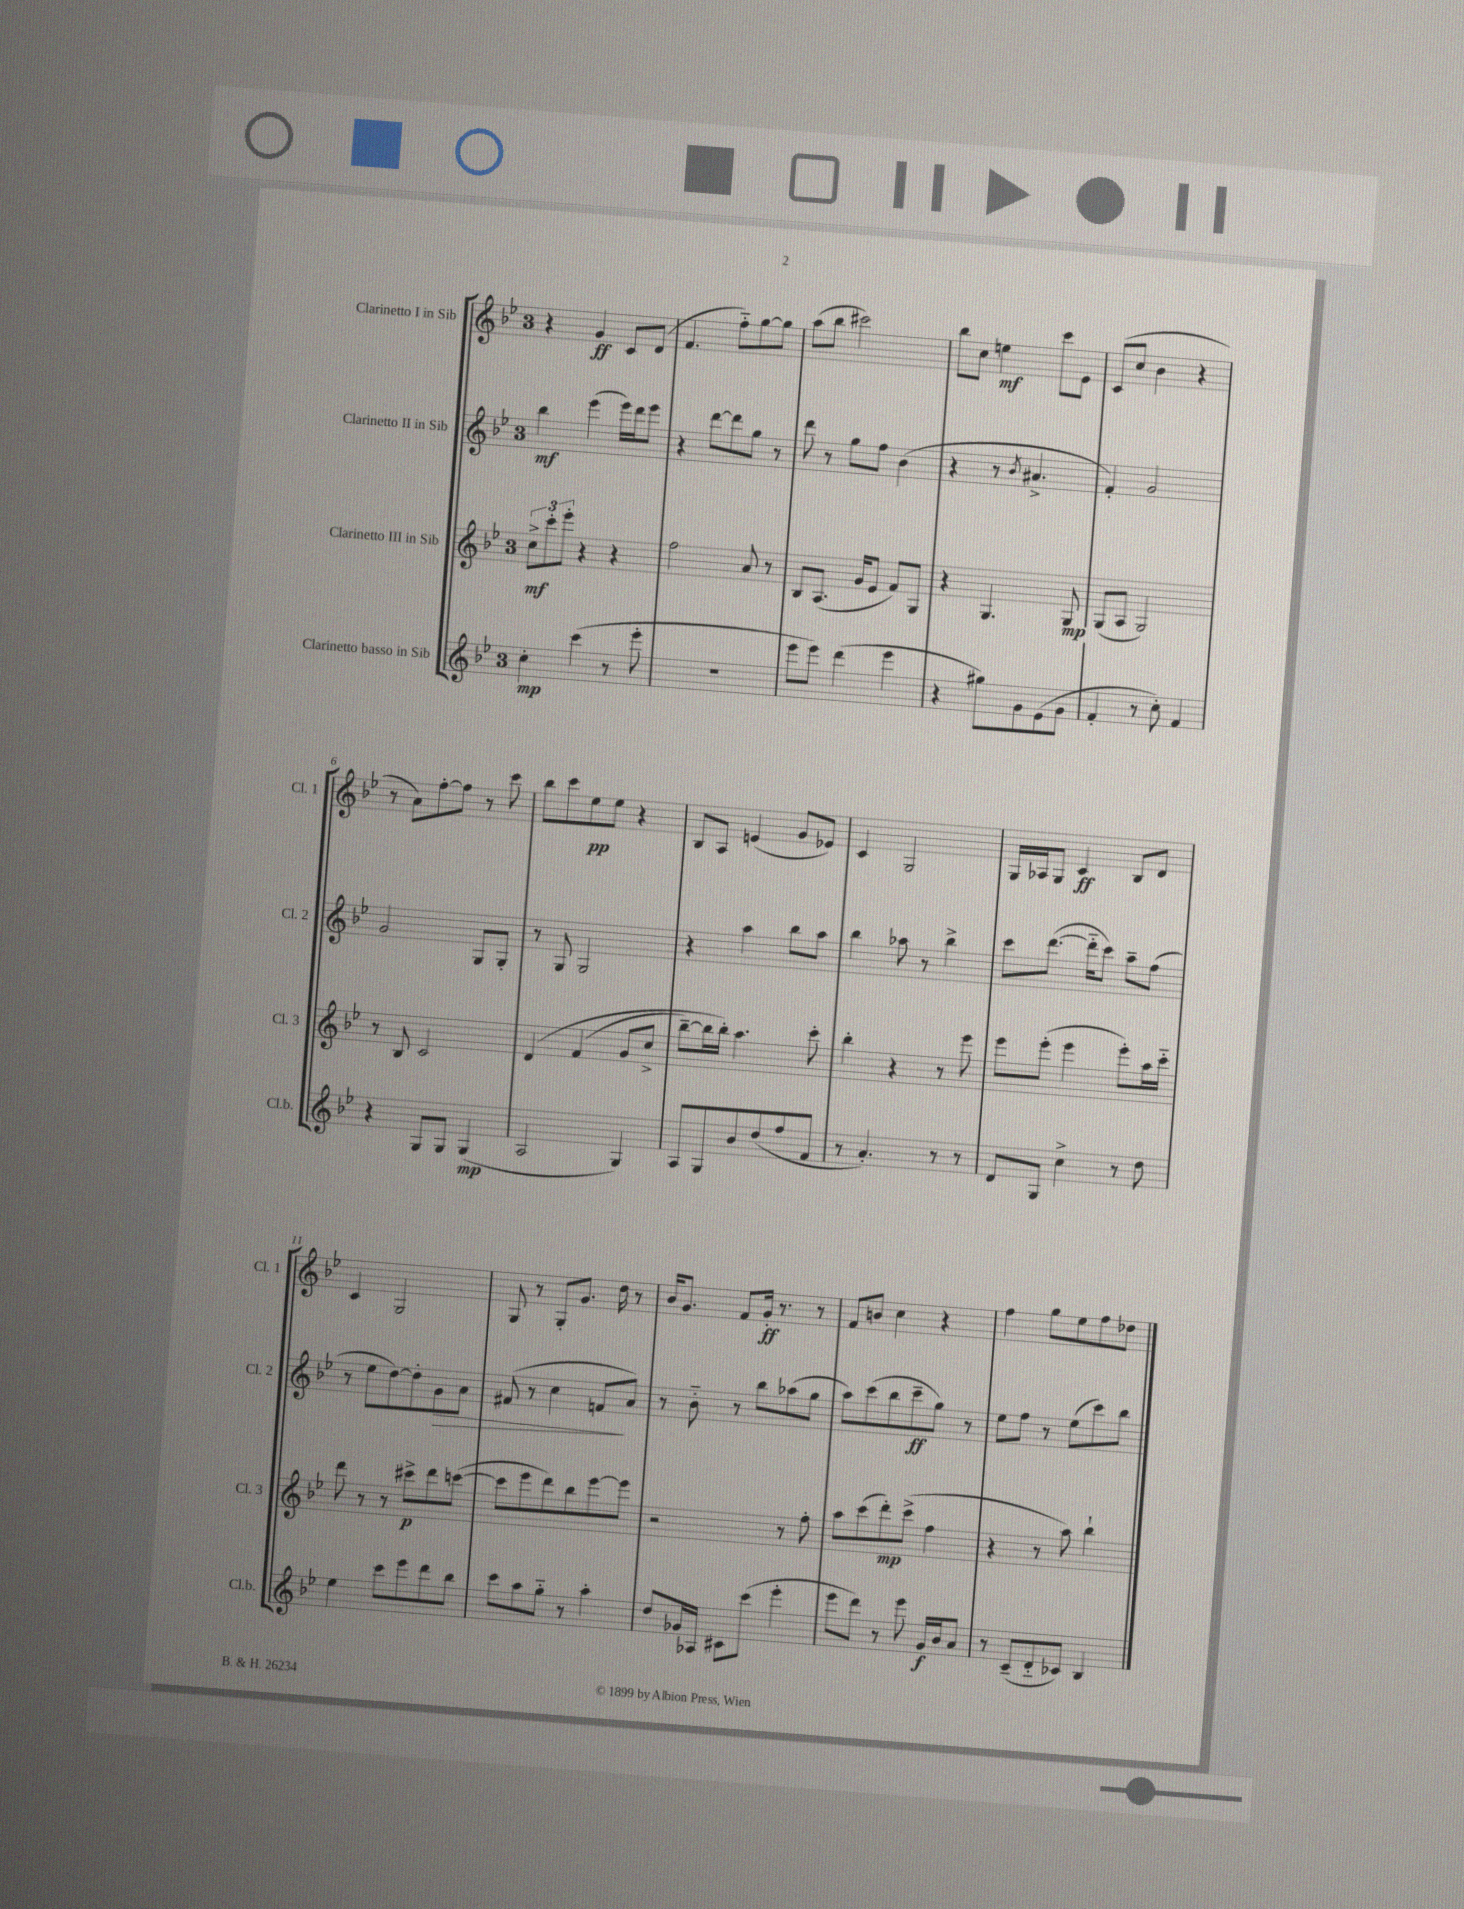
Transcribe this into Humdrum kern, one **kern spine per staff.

**kern	**dynam	**kern	**dynam	**kern	**dynam	**kern	**dynam
*part4	*part4	*part3	*part3	*part2	*part2	*part1	*part1
*staff4	*staff4	*staff3	*staff3	*staff2	*staff2	*staff1	*staff1
*I"Clarinetto basso in Sib	*	*I"Clarinetto III in Sib	*	*I"Clarinetto II in Sib	*	*I"Clarinetto I in Sib	*
*I'Cl.b.	*	*I'Cl. 3	*	*I'Cl. 2	*	*I'Cl. 1	*
*clefG2	*	*clefG2	*	*clefG2	*	*clefG2	*
*k[b-e-]	*	*k[b-e-]	*	*k[b-e-]	*	*k[b-e-]	*
*M3/4	*	*M3/4	*	*M3/4	*	*M3/4	*
=1	=1	=1	=1	=1	=1	=1	=1
4cc'\	mp	12cc^\L	mf	4bb-\	mf	4r	.
.	.	12ccc'\	.	.	.	.	.
.	.	12eee-'\J	.	.	.	.	.
(4ccc\	.	4r	.	(4eee-\	.	4g/	ff
8r	.	4r	.	16eee-\LL)	.	8c/L	.
.	.	.	.	16ddd\J	.	.	.
8eee-'\	.	.	.	8eee-\J	.	(8d/J	.
=2	=2	=2	=2	=2	=2	=2	=2
2.r	.	2ff\	.	4r	.	4.f/	.
.	.	.	.	[8ddd\L	.	.	.
.	.	.	.	8ddd\]	.	8ff\L)	.
.	.	8a/	.	8gg\J	.	[8gg\	.
.	.	8r	.	8r	.	8gg\J]	.
=3	=3	=3	=3	=3	=3	=3	=3
8eee-\L	.	8B-/L	.	8ddd\	.	(8aa\L	.
8eee-\J)	.	(8.A/J	.	8r	.	8bb-\J	.
(4ddd\	.	.	.	8gg\L	.	2ccc#X\)	.
.	.	16g/KL	.	.	.	.	.
.	.	8e-/J	.	8ff\J	.	.	.
4eee-\	.	8f/L)	.	(4b-\	.	.	.
.	.	8G/J	.	.	.	.	.
=4	=4	=4	=4	=4	=4	=4	=4
4r	.	4r	.	4r	.	8bb-\L	.
.	.	.	.	.	.	8cc\J	.
8gg#X\L)	.	4.G/	.	8r	.	4een\	mf
.	.	.	.	8qb-/	.	.	.
8g\	.	.	.	4.a#X^/	.	.	.
(8e-\	.	.	.	.	.	8ccc\L	.
8g\J	.	8G/	mp	.	.	8e-\J	.
=5	=5	=5	=5	=5	=5	=5	=5
4f'/	.	(8G/L	.	4f'/)	.	(8c/L	.
.	.	8A/J	.	.	.	8cc/J	.
8r	.	2G/)	.	2g/	.	4b-\	.
8cc'\)	.	.	.	.	.	.	.
4f/	.	.	.	.	.	4r	.
!!LO:LB:g=z
=6	=6	=6	=6	=6	=6	=6	=6
4r	.	8r	.	2g/	.	8r	.
.	.	8B-/	.	.	.	8a\L)	.
8G/L	.	2c/	.	.	.	[8ff'\	.
8G/J	.	.	.	.	.	8ff\J]	.
(4G/	mp	.	.	8G/L	.	8r	.
.	.	.	.	8G'/J	.	8ccc\	.
=7	=7	=7	=7	=7	=7	=7	=7
2A/	.	(4d/	.	8r	.	8bb-\L	.
.	.	.	.	8G/	.	8ccc\	.
.	.	(4f/	.	2G/	.	8ee-\	pp
.	.	.	.	.	.	8ee-\J	.
4G/)	.	8g/L	.	.	.	4r	.
.	.	8cc^/J	.	.	.	.	.
=8	=8	=8	=8	=8	=8	=8	=8
8A/L	.	[8bb-~\L)	.	4r	.	8B-/L	.
8G/	.	16bb-\L]	.	.	.	8A/J	.
.	.	16bb-'\JJ)	.	.	.	.	.
8b-/	.	4.aa\	.	4aa\	.	(4en/	.
(8dd/	.	.	.	.	.	.	.
8ff/	.	.	.	8bb-\L	.	8g/L	.
8f/J	.	8ccc'\	.	8aa\J	.	8e-X/J)	.
=9	=9	=9	=9	=9	=9	=9	=9
8r	.	4bb-'\	.	4bb-\	.	4c/	.
4.a'/)	.	.	.	.	.	.	.
.	.	4r	.	8aa-X\	.	2G/	.
.	.	.	.	8r	.	.	.
8r	.	8r	.	4bb-^\	.	.	.
8r	.	8eee-\	.	.	.	.	.
=10	=10	=10	=10	=10	=10	=10	=10
8d/L	.	8eee-\L	.	8ccc\L	.	16G/LL	.
.	.	.	.	.	.	16A-X/J	.
8G/J	.	(8eee-'\J	.	([8.ddd\J	.	8G/J	.
4cc^\	.	4eee-\	.	.	.	4c/	ff
.	.	.	.	16ddd\KL]	.	.	.
.	.	.	.	8ccc\J)	.	.	.
8r	.	8eee-'\L)	.	8aa~\L	.	8B-/L	.
8dd\	.	16aa\L	.	(8ff\J	.	8d/J	.
.	.	16ccc\JJ	.	.	.	.	.
!!LO:LB:g=z
=11	=11	=11	=11	=11	=11	=11	=11
4ee-\	.	8ddd\	.	8r	.	4c/	.
.	.	8r	.	8ee-\L	.	.	.
8ccc\L	.	8r	.	[8dd\)	.	2G/	.
8eee-\	.	8ccc#X^\L	p	8dd'\]	.	.	.
!	!	!	!	!	!LO:HP:b	!	!
8ddd\	.	8ddd\	.	8g\	>	.	.
8bb-\J	.	([8cccn\J	.	8a\J	.	.	.
=12	=12	=12	=12	=12	=12	=12	=12
8ccc\L	.	8ccc\L]	.	(8f#X/	.	8G/	.
8aa\	.	8eee-\	.	8r	.	8r	.
8gg\J	.	8ddd\)	.	4cc\	.	8G'/L	.
8r	.	8bb-\	.	.	.	8.g/J	.
4aa'\	.	[8eee-\	.	8fn/L	.	.	.
.	.	.	.	.	.	16dd\	.
.	.	8eee-\J]	.	8a/J)	]	8r	.
=13	=13	=13	=13	=13	=13	=13	=13
8dd/L	.	2r	.	8r	.	16b-/KL	.
.	.	.	.	.	.	8.g/J	.
16g-X/L	.	.	.	8b-\	.	.	.
16A-X/JJ	.	.	.	.	.	.	.
8c#X\L	.	.	.	8r	.	8f/L	.
(8ccc\J	.	.	.	8bb-\L	.	16g'/Jk	ff
.	.	.	.	.	.	8.r	.
4eee-'\	.	8r	.	(8aa-X\	.	.	.
.	.	8ff'\	.	8gg\J	.	8r	.
=14	=14	=14	=14	=14	=14	=14	=14
8eee-\L	.	8aa\L	.	8aa\L)	.	8f/L	.
8ddd\J)	.	(8ccc\	.	(8ccc\	.	8bn/J	.
8r	.	8ddd'\)	mp	8bb-\	.	4cc\	.
8eee-\	.	(8ccc^\J	.	8ccc~\	ff	.	.
16g/LL	f	4ff\	.	8gg\J)	.	4r	.
16b-/J	.	.	.	.	.	.	.
8a/J	.	.	.	8r	.	.	.
=15	=15	=15	=15	=15	=15	=15	=15
8r	.	4r	.	8ee-\L	.	4ff\	.
(8c~/L	.	.	.	8ff\J	.	.	.
8d/	.	8r	.	8r	.	8gg\L	.
8c-X/J)	.	8aa\)	.	(8ee-\L	.	8ee-\	.
4B-/	.	4bb-`\	.	8ccc\)	.	8ff\	.
.	.	.	.	8bb-\J	.	8dd-X\J	.
==	==	==	==	==	==	==	==
*-	*-	*-	*-	*-	*-	*-	*-
